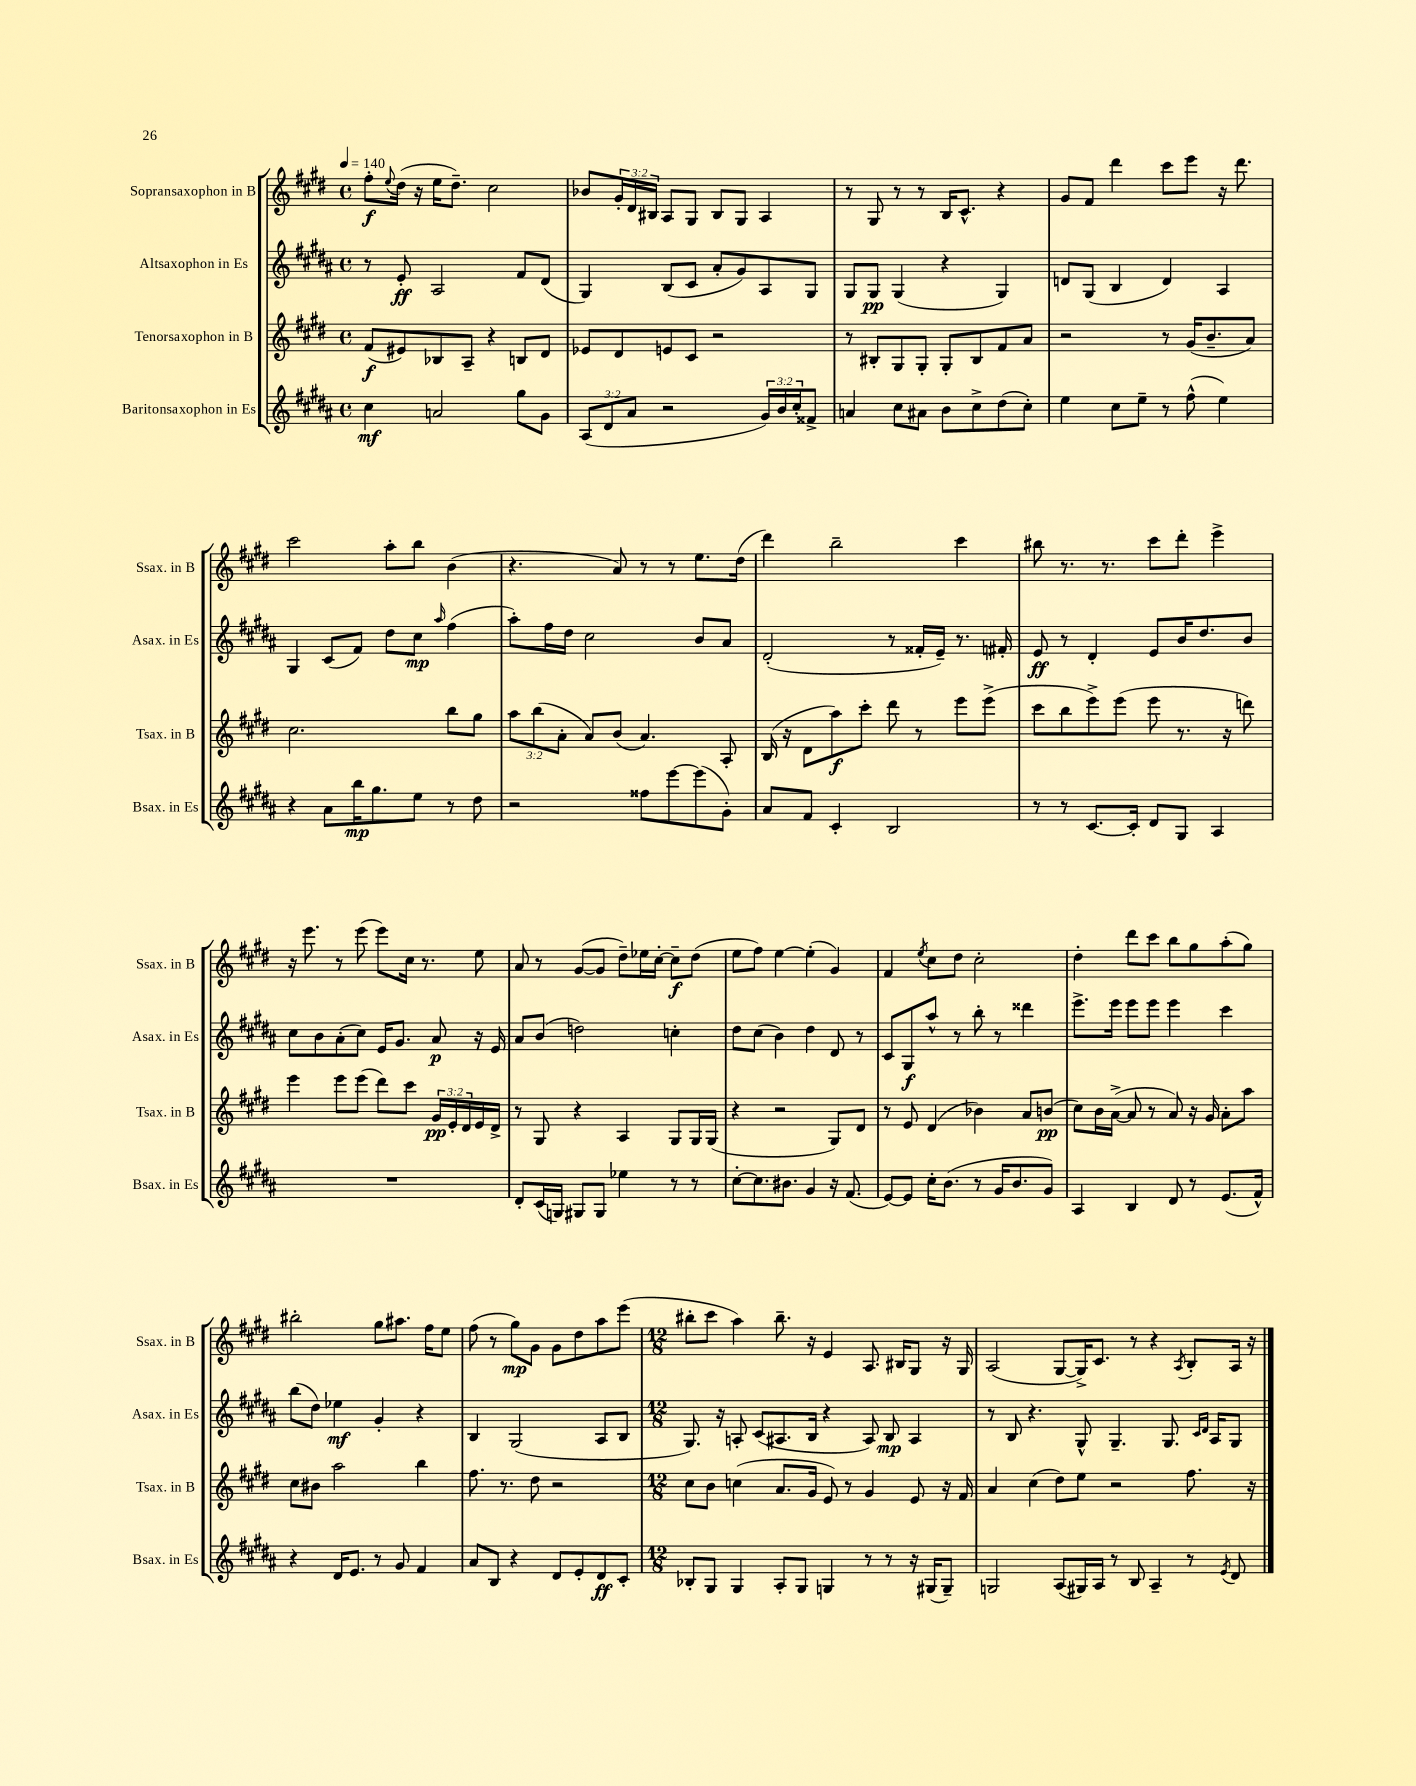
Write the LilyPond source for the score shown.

<<
\new StaffGroup <<
\new Staff = "s0" \with { instrumentName = "Sopransaxophon in B" shortInstrumentName = "Ssax. in B" } {
    \clef treble \key e \major \defaultTimeSignature \time 4/4 \override Staff.TupletNumber.text = #tuplet-number::calc-fraction-text \tempo 4 = 140
    fis''8-.\f \appoggiatura { e''8 } dis''16( r16 e''16 dis''8.--) cis''2 |
    bes'8 \tuplet 3/2 { gis'16-. dis'16 bis16 } a8 gis8 bis8 gis8 a4 |
    r8 gis8 r8 r8 b16 cis'8.-^ r4 |
    gis'8 fis'8 dis'''4 cis'''8 e'''8 r16 dis'''8. |
    cis'''2 a''8-. b''8 b'4( |
    r4. a'8) r8 r8 e''8. dis''16( |
    dis'''4) b''2-- cis'''4 |
    bis''8 r8. r8. cis'''8 dis'''8-. e'''4-> |
    r16 e'''8. r8 e'''8( e'''8) cis''16 r8. e''8 |
    a'8 r8 gis'8~( gis'8 dis''8--) ees''16 cis''16~-. cis''8--\f dis''8( |
    e''8 fis''8) e''4~ e''4-.( gis'4) |
    fis'4 \acciaccatura { e''8 } cis''8 dis''8 cis''2-. |
    dis''4-. dis'''8 cis'''8 b''8 gis''8 a''8-.( gis''8) |
    bis''2-. gis''8 ais''8. fis''16 e''8 |
    fis''8( r8 gis''8\mp) gis'8 gis'8 dis''8 a''8 e'''8( |
    \numericTimeSignature \time 12/8 bis''8-. cis'''8 a''4) bis''8.-- r16 e'4 a8. bis16 gis8 r16 gis16 |
    a2( gis8~ gis16->) cis'8. r8 r4 \acciaccatura { a8 } b8-. a16 r16 \bar "|." |
}
\new Staff = "s1" \with { instrumentName = "Altsaxophon in Es" shortInstrumentName = "Asax. in Es" } {
    \clef treble \key b \major \defaultTimeSignature \time 4/4
    r8 e'8-.\ff ais2 fis'8 dis'8( |
    gis4) b8( cis'8 ais'8-. gis'8) ais8 gis8 |
    gis8 gis8\pp gis4( r4 gis4) |
    d'8 gis8( b4 d'4) ais4 |
    gis4 cis'8( fis'8) dis''8 cis''8\mp \grace { ais''16 } fis''4( |
    ais''8-.) fis''16 dis''16 cis''2 b'8 ais'8 |
    dis'2-.( r8 fisis'16-. e'16--) r8. fis'16-. |
    e'8\ff r8 dis'4-. e'8 b'16 dis''8. b'8 |
    cis''8 b'8 ais'8-.( cis''8) e'16 gis'8. ais'8\p r16 e'16 |
    ais'8 b'8( d''2) c''4-. |
    dis''8 cis''8( b'4) dis''4 dis'8 r8 |
    cis'8 gis8\f ais''8-^ r8 b''8-. r8 disis'''4 |
    e'''8.-> e'''16 e'''8 e'''8 e'''4 cis'''4 |
    b''8( dis''8) ees''4\mf gis'4-. r4 |
    b4 gis2( ais8 b8 |
    \numericTimeSignature \time 12/8 gis8.) r16 a8-. cis'8( ais8. b16 r4 ais8) b8\mp ais4 |
    r8 b8 r4. gis8-^ gis4.-- gis8. \grace { cis'16 dis'16 } ais16 gis8 \bar "|." |
}
\new Staff = "s2" \with { instrumentName = "Tenorsaxophon in B" shortInstrumentName = "Tsax. in B" } {
    \clef treble \key e \major \defaultTimeSignature \time 4/4 \override Staff.TupletNumber.text = #tuplet-number::calc-fraction-text
    fis'8\f( eis'8) bes8 a8-- r4 b8 dis'8 |
    ees'8 dis'8 e'8 cis'8 r2 |
    r8 bis8-. gis8 gis8-. gis8-. bis8 fis'8 a'8 |
    r2 r8 gis'16( b'8.-- a'8) |
    cis''2. b''8 gis''8 |
    \tuplet 3/2 { a''8 b''8( a'8-. } a'8) b'8( a'4.) a8-. |
    b16( r16 dis'8 a''8\f) cis'''8-. dis'''8 r8 e'''8 e'''8->( |
    cis'''8 b''8 e'''8->) e'''8( e'''8 r8. r16 d'''8) |
    e'''4 e'''8 e'''8( dis'''8) cis'''8 \tuplet 3/2 { gis'16\pp e'16-. dis'16 } e'16 dis'16-> |
    r8 gis8 r4 a4 gis8 gis16 gis16( |
    r4 r2 gis8) dis'8 |
    r8 e'8 dis'4( bes'4) a'8 b'8\pp( |
    cis''8) b'16 a'16~->( a'8 r8 a'8) r16 gis'16 a'8-. a''8 |
    cis''8 bis'8 a''2 b''4 |
    fis''8. r8. dis''8 r2 |
    \numericTimeSignature \time 12/8 cis''8 b'8 c''4( a'8. gis'16 e'8) r8 gis'4 e'8 r16 fis'16 |
    a'4 cis''4( dis''8) e''8 r2 fis''8. r16 \bar "|." |
}
\new Staff = "s3" \with { instrumentName = "Baritonsaxophon in Es" shortInstrumentName = "Bsax. in Es" } {
    \clef treble \key b \major \defaultTimeSignature \time 4/4 \override Staff.TupletNumber.text = #tuplet-number::calc-fraction-text
    cis''4\mf a'2 gis''8 gis'8 |
    \tuplet 3/2 { ais8( dis'8 ais'8 } r2 \tuplet 3/2 { gis'16) b'16 cis''16-. } fisis'8-> |
    a'4 cis''8 ais'8 b'8 cis''8-> dis''8( cis''8-.) |
    e''4 cis''8 e''8-- r8 fis''8-^( e''4) |
    r4 ais'8 b''16\mp gis''8. e''8 r8 dis''8 |
    r2 fisis''8 e'''8~ e'''8( gis'8-.) |
    ais'8 fis'8 cis'4-. b2 |
    r8 r8 cis'8.~ cis'16-. dis'8 gis8 ais4 |
    R1 |
    dis'8-. cis'16( g16) gis8 gis8 ees''4 r8 r8 |
    cis''8~-. cis''8. bis'8. gis'4 r16 fis'8.( |
    e'8~) e'8 cis''16-. b'8.( r8 gis'16 b'8. gis'8) |
    ais4 b4 dis'8 r8 e'8.( fis'16-^) |
    r4 dis'16 e'8. r8 gis'8 fis'4 |
    ais'8 b8 r4 dis'8 e'8-. dis'8\ff cis'8-. |
    \numericTimeSignature \time 12/8 bes8-. gis8 gis4 ais8-. gis8 g4 r8 r8 r16 gis16( gis8--) |
    g2 ais8( gis16) ais16 r8 b8 ais4-- r8 \acciaccatura { e'8 } dis'8 \bar "|." |
}
>>
>>
\layout { \context { \Score \remove "Bar_number_engraver" } }
